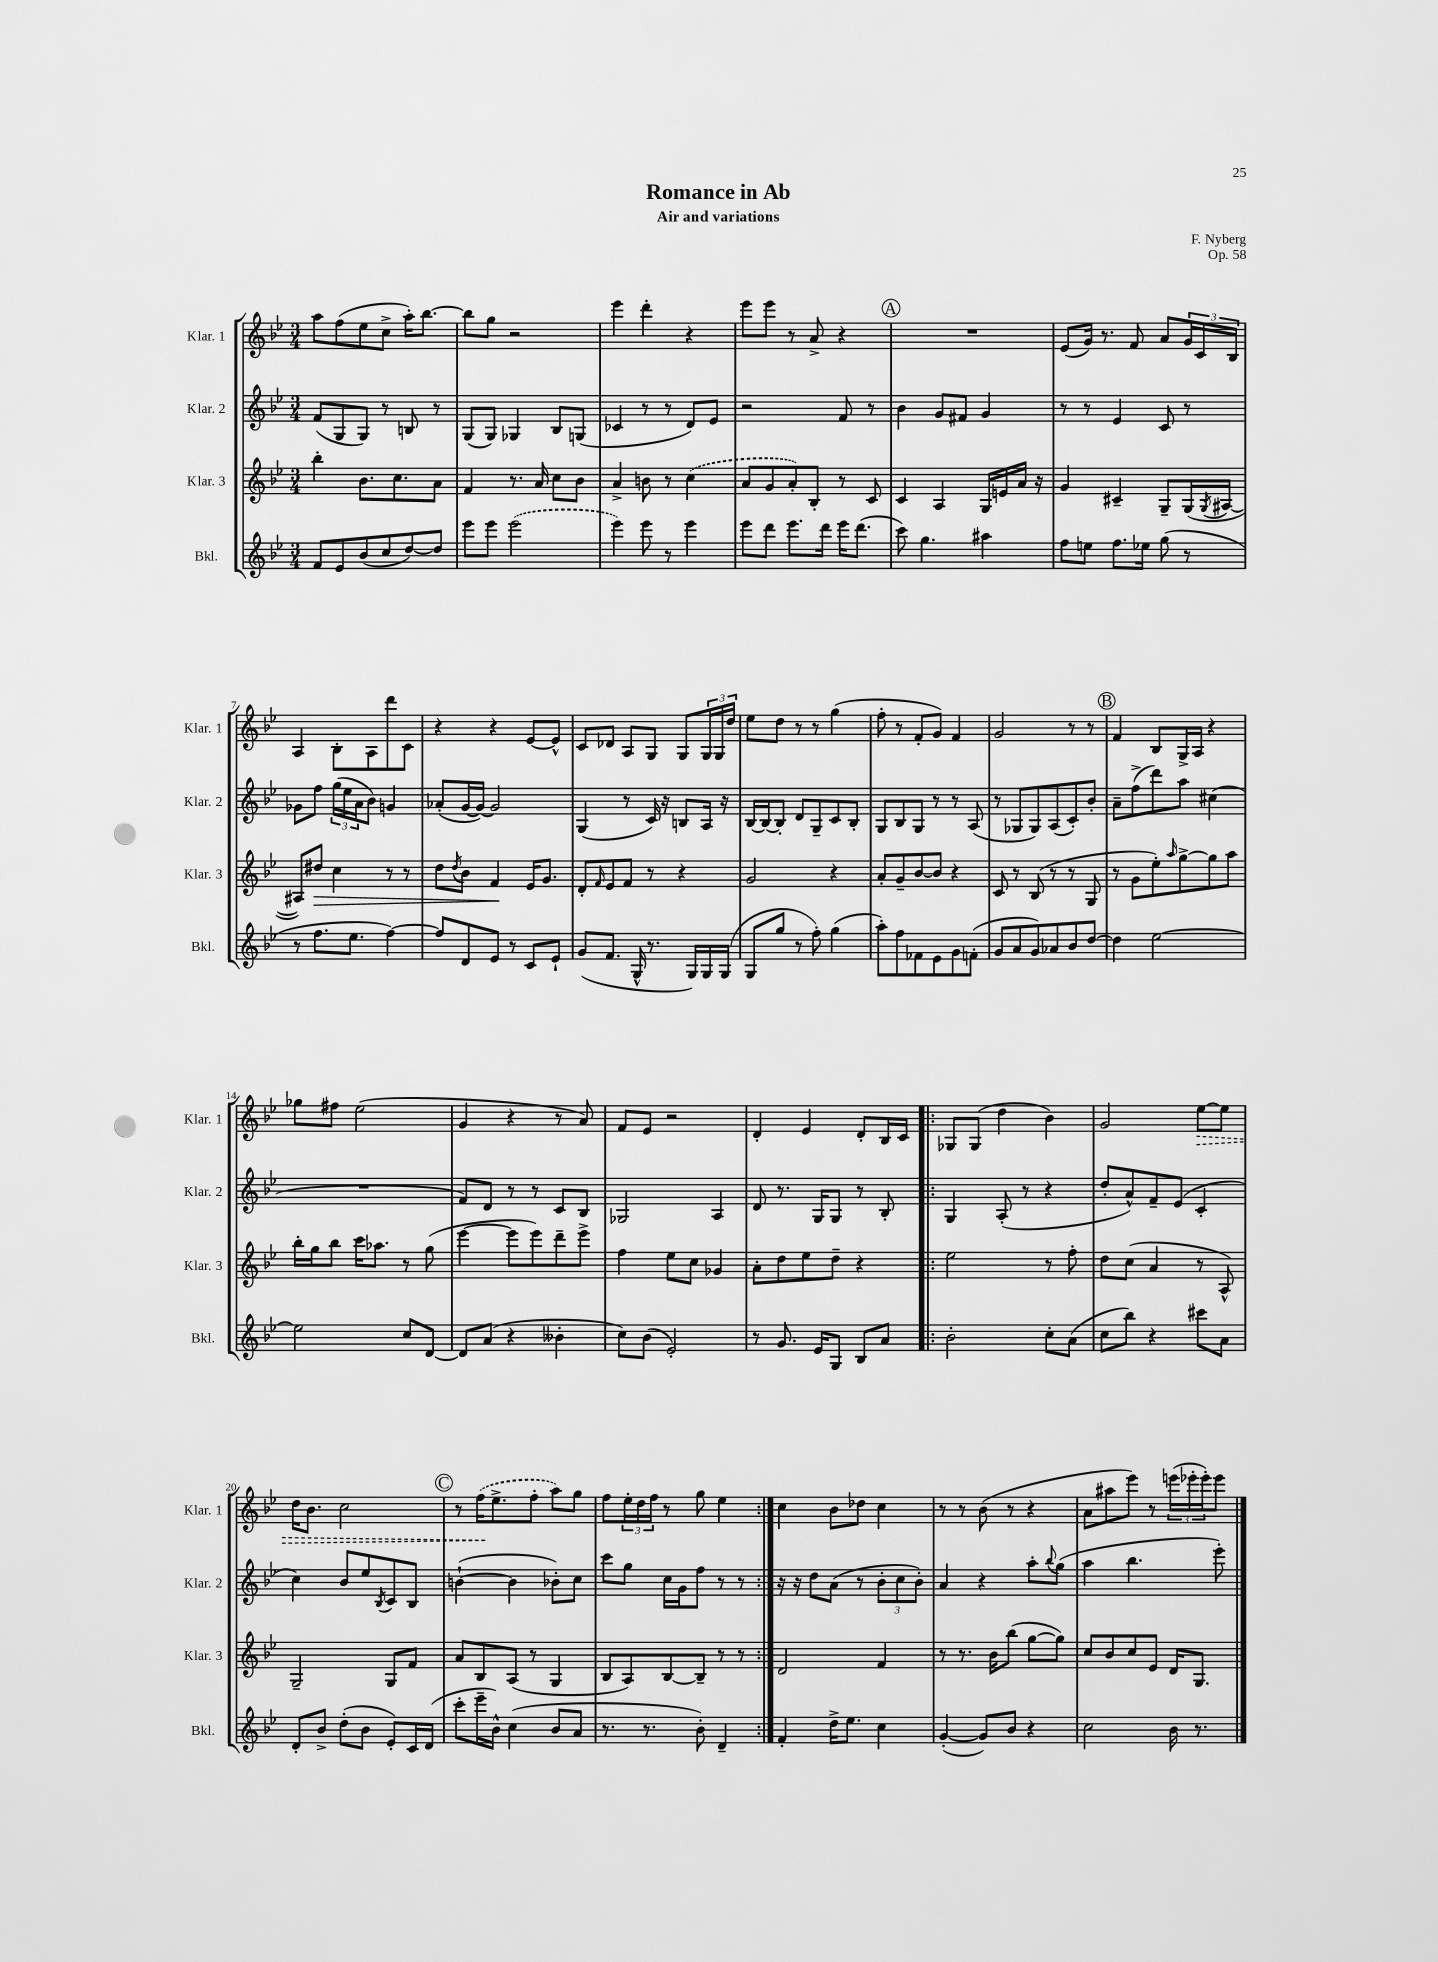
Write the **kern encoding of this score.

**kern	**kern	**kern	**kern
*staff4	*staff3	*staff2	*staff1
*clefG2	*clefG2	*clefG2	*clefG2
*k[b-e-]	*k[b-e-]	*k[b-e-]	*k[b-e-]
*M3/4	*M3/4	*M3/4	*M3/4
8f	4bb-'	(8f	8aa
8e-	.	8G	(8ff
(8b-	8.b-	8G)	8ee-
8cc	.	8r	8cc^
.	8.cc	.	.
[8dd)	.	8B	16aa')
.	.	.	[8.bb-
8dd]	8a	8r	.
=	=	=	=
8eee-	4f	(8G	8bb-]
8eee-	.	8G)	8gg
(2eee-	8.r	4G-	2r
.	16a	.	.
.	8cc	8B-	.
.	8b-	(8G	.
=	=	=	=
4eee-)	4a^	4c-	4eee-
8eee-	8b	8r	4ddd'
8r	8r	8r	.
4eee-	(4cc	8d)	4r
.	.	8e-	.
=	=	=	=
8eee-	8a	2r	8eee-
8ddd	8g	.	8eee-
8.eee-	8a')	.	8r
.	8B-'	.	8a^
16ddd	.	.	.
16eee-	8r	8f	4r
(8.ddd	.	.	.
.	8c	8r	.
=	=	=	=
8ccc)	4c	4b-	2.r
4.gg	.	.	.
.	4A	8g	.
.	.	8f#	.
4aa#	16G	4g	.
.	16e	.	.
.	16a	.	.
.	16r	.	.
=	=	=	=
8ff	4g	8r	(8e-
8ee	.	8r	16g)
.	.	.	8.r
8.ff	4c#~	4e-	.
.	.	.	8f
16ee-	.	.	.
(8gg	8G~	8c	8a
8r	(16G	8r	24g
.	.	.	24c
.	8qG	.	.
.	[16A#	.	.
.	.	.	24B-
=	=	=	=
8r	8A#])	8g-	4A
8.ff	8dd#	8ff	.
.	4cc	(24gg	8B-'
.	.	24ee-	.
8.ee-	.	.	.
.	.	24a	.
.	.	8b-)	8A
[4ff)	8r	4g	8ddd
.	8r	.	8c
=	=	=	=
8ff]	8dd	(8a-'	4r
.	8qdd	.	.
8d	8b-	[16g	.
.	.	16g_)	.
8e-	4f	2g]	4r
8r	.	.	.
8c	16e-	.	[8e-
.	8.g	.	.
8e-`	.	.	8e-^^]
=	=	=	=
(8g	8d'	(4G	8c
.	16qqf	.	.
8.f	8e-	.	8d-
.	8f	8r	8A
16G^^	.	.	.
8.r	8r	16c)	8G
.	.	16r	.
.	4r	8B	8G
16G)	.	.	.
16G	.	16A	24G
.	.	.	24G
(16G	.	16r	.
.	.	.	24dd
=	=	=	=
8G	2g	[16B-	8ee-
.	.	16B-_	.
8gg	.	8B-']	8dd
8r	.	8d	8r
8ff')	.	8G~	8r
(4gg	4r	8c	(4gg
.	.	8B-'	.
=	=	=	=
8aa')	8a'	8G	8ff'
8ff	8g~	8B-	8r
8f-	[8b-	8G	8f'
8e-	8b-]	8r	8g)
8g	4r	8r	4f
(8f'	.	(8A	.
=	=	=	=
8g	8c	8r	2g
8a	8r	8G-	.
8g)	(8B-	8G-)	.
8a-	8r	(8A	.
8b-	8r	8c')	8r
[8dd	8G	8b-'	8r
=	=	=	=
4dd]	8r	8a~	4f
.	8g	(8ff^	.
[2ee-	8ee-')	8ddd)	8B-
.	16qqaa	.	.
.	[8gg^	8aa	16G^
.	.	.	16A
.	8gg]	(4cc#	4r
.	8aa	.	.
=	=	=	=
2ee-]	16bb-'	2.r	8gg-
.	16gg	.	.
.	8bb-	.	8ff#
.	16ccc	.	(2ee-
.	8.aa-	.	.
8cc	8r	.	.
[8d	(8gg	.	.
=	=	=	=
8d]	[4eee-	8f)	4g
(8a	.	8d	.
4r	8eee-]	8r	4r
.	8eee-)	8r	.
4b--'	8ddd~	8c	8r
.	8eee-^	8B-	8a)
=	=	=	=
8cc)	4ff	2G-	8f
(8b-	.	.	8e-
2e-')	8ee-	.	2r
.	8cc	.	.
.	4g-	4A	.
=	=	=	=
8r	8a'	8d	4d'
8.g	8dd	8.r	.
.	8ee-	.	4e-
16e-	.	16G	.
8G	8dd~	8G	.
8B-	4r	8r	8d'
8a	.	8B-'	16B-
.	.	.	16c
=!|:	=!|:	=!|:	=!|:
2b-'	2ee-	4G	8G-
.	.	.	(8G-
.	.	(8A'	4dd
.	.	8r	.
8cc'	8r	4r	4b-)
(8a	8ff'	.	.
=	=	=	=
8cc	8dd	8dd'	2g
8bb-)	(8cc	8a^^)	.
4r	4a	8f~	.
.	.	(8e-	.
8ccc#	8r	4c'	[8ee-
8a	8A^^)	.	8ee-]
=	=	=	=
8d'	2G~	4cc)	16dd
.	.	.	8.b-
8b-^	.	.	.
(8dd'	.	8b-	2cc
8b-	.	8ee-	.
.	.	8qB-	.
8e-')	8G	8c	.
16c	8f	8B-	.
(16d	.	.	.
=	=	=	=
8ccc'	8a	([4b`	8r
16eee-~	8B-	.	(16ff
16b-^^)	.	.	8.ee-^
(4cc	(8A	4b]	.
.	8r	.	8ff'
8b-	4G	8b-')	8aa)
8a	.	8cc	8gg
=	=	=	=
8.r	8B-	8ccc	8ff
.	8A)	8gg	24ee-'
.	.	.	24dd
8.r	.	.	.
.	.	.	24ff
.	[8B-	16cc	8r
.	.	16g	.
8b-')	8B-~]	8ff	8gg
4d~	8r	8r	4ee-
.	8r	8r	.
=:|!	=:|!	=:|!	=:|!
4f'	2d	16r	4cc
.	.	16r	.
.	.	8dd	.
16dd^	.	(8a	8b-
8.ee-	.	.	.
.	.	8r	8dd-
4cc	4f	12b-'	4cc
.	.	12cc	.
.	.	12b-')	.
=	=	=	=
([4g'	8r	4a	8r
.	8.r	.	8r
8g])	.	4r	(8b-
.	16b-	.	.
8b-	(8bb-	.	8r
4r	[8gg	8aa'	4r
.	.	8qqbb-	.
.	8gg])	(8gg	.
=	=	=	=
2cc	8cc	4aa	8a
.	8b-	.	8aa#
.	8cc	4.bb-	8eee-)
.	8e-	.	8r
16b-	16d	.	(24eee
.	.	.	24eee-'
8.r	8.G	.	.
.	.	.	24eee-')
.	.	8eee-')	8eee-
==	==	==	==
*-	*-	*-	*-
